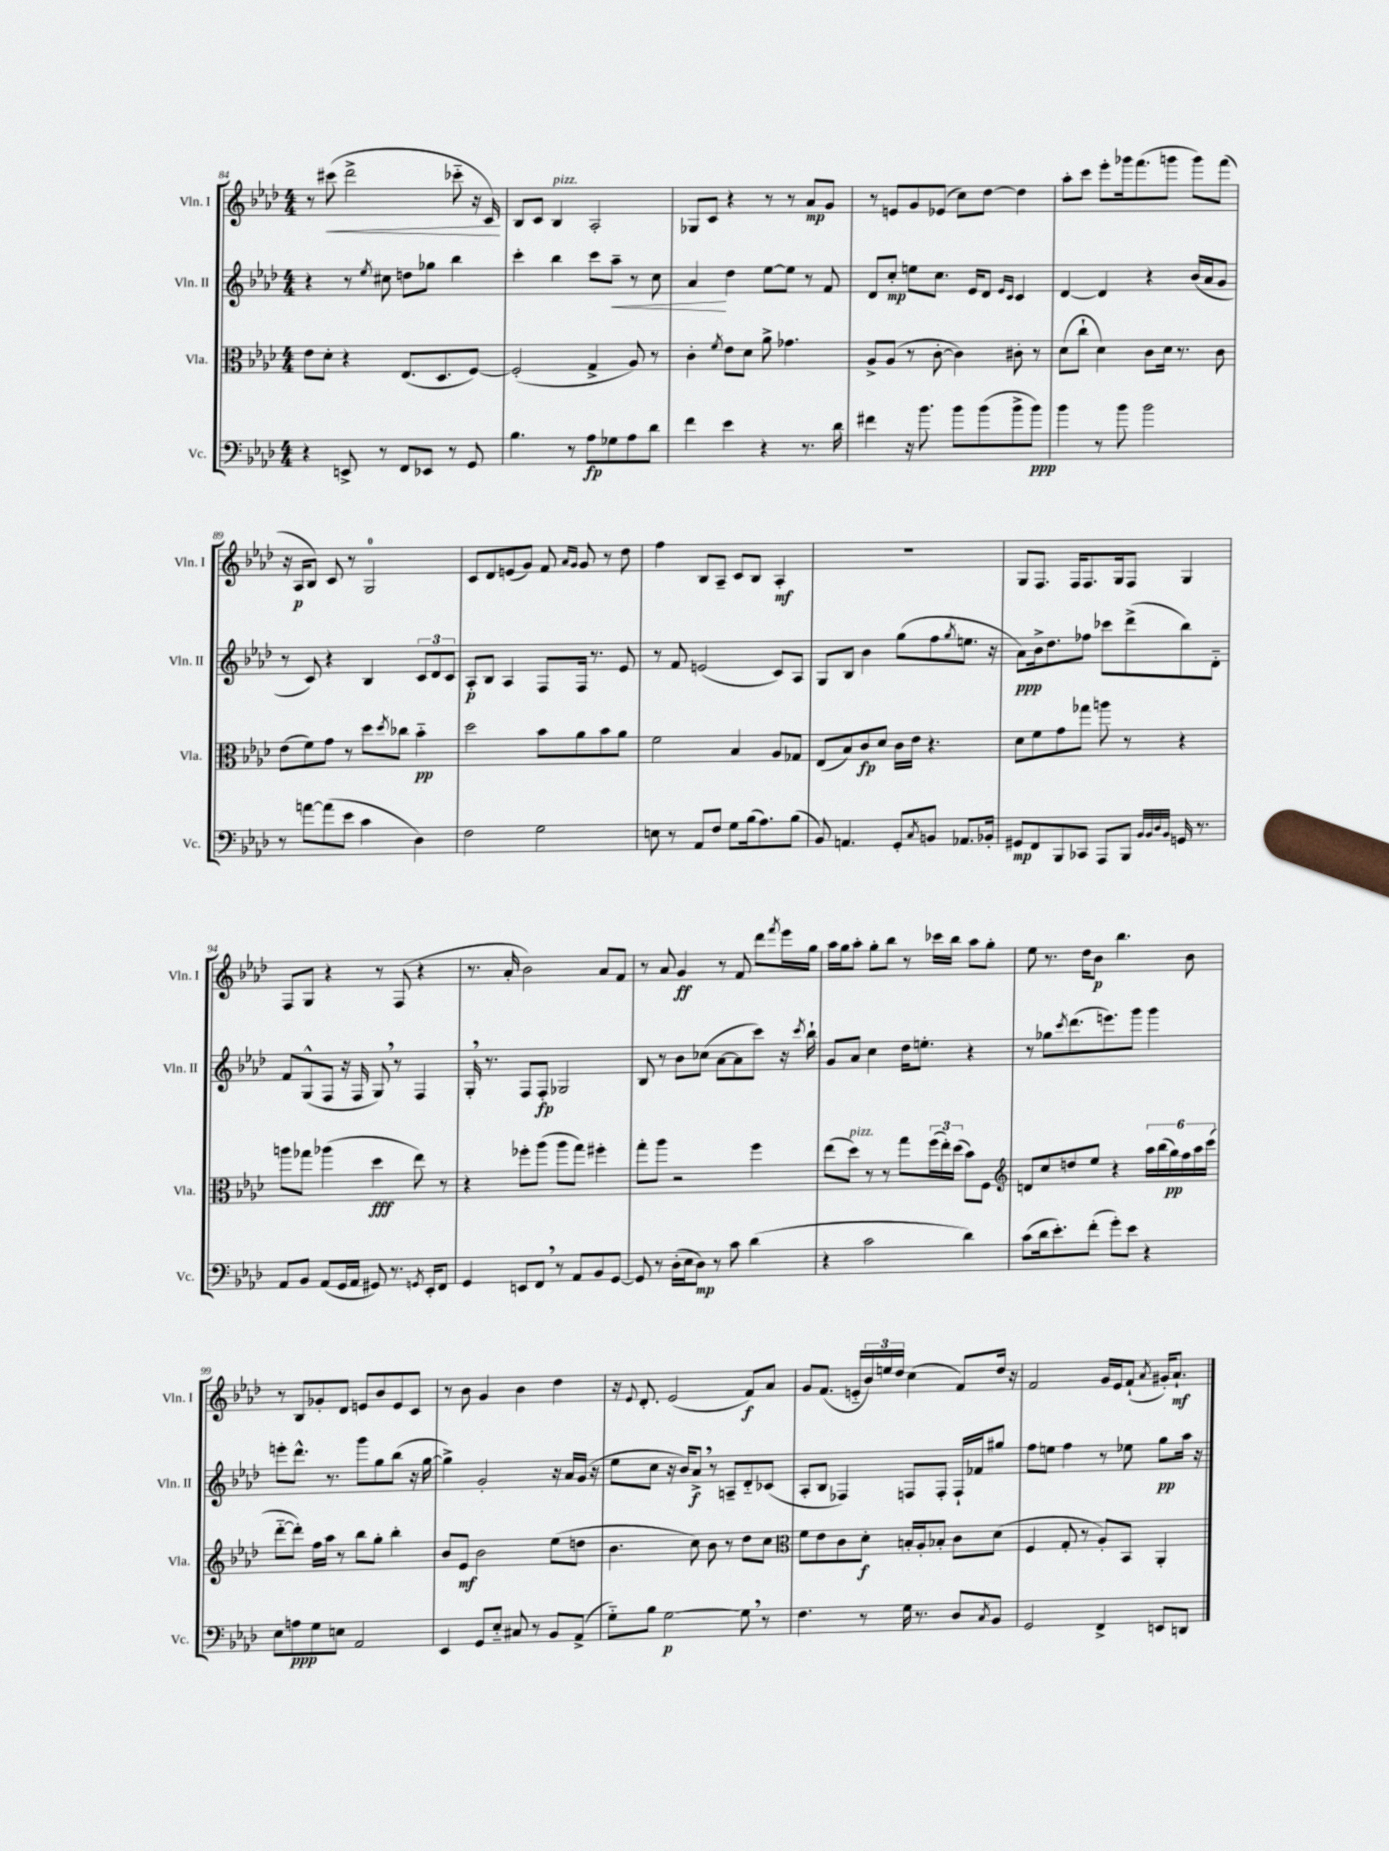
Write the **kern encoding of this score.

**kern	**dynam	**kern	**dynam	**kern	**dynam	**kern	**dynam
*part4	*part4	*part3	*part3	*part2	*part2	*part1	*part1
*staff4	*staff4	*staff3	*staff3	*staff2	*staff2	*staff1	*staff1
*I"Vc.	*	*I"Vla.	*	*I"Vln. II	*	*I"Vln. I	*
*I'Vc.	*	*I'Vla.	*	*I'Vln. II	*	*I'Vln. I	*
*clefF4	*	*clefC3	*	*clefG2	*	*clefG2	*
*k[b-e-a-d-]	*	*k[b-e-a-d-]	*	*k[b-e-a-d-]	*	*k[b-e-a-d-]	*
*M4/4	*	*M4/4	*	*M4/4	*	*M4/4	*
=84	=84	=84	=84	=84	=84	=84	=84
4r	.	8e-\L	.	4r	.	8r	.
!	!	!	!	!	!	!	!LO:HP:b
.	.	8d-'\J	.	.	.	(8ccc#X\	<
8EEn^/	.	4r	.	8r	.	2ddd-^\	.
.	.	.	.	8qee-/	.	.	.
8r	.	.	.	8cc#X\	.	.	.
8FF/L	.	(8.E-/L	.	8ddn\L	.	.	.
8EE-X/J	.	.	.	8gg-X\J	.	.	.
.	.	8.D-/	.	.	.	.	.
8r	.	.	.	4bb-\	.	8ccc-X\	.
8GG/	.	[8F/J)	.	.	.	16r	.
.	.	.	.	.	.	16c/)	.
.	.	.	.	.	.	.	[
=85	=85	=85	=85	=85	=85	=85	=85
4.B-\	.	(2F'/]	.	4ccc'\	.	8B-/L	.
.	.	.	.	.	.	8c/J	.
!	!	!	!	!	!	!LO:TX:a:i:t=pizz.	!
.	.	.	.	4bb-\	.	4B-/	.
8r	.	.	.	.	.	.	.
8A-\L	fp	4G^/	.	8ccc\L	.	2A-'/	.
!	!	!	!	!	!LO:HP:b	!	!
8G-X\	.	.	.	8aa-~\J	<	.	.
8A-\	.	8A-/)	.	8r	.	.	.
8d-\J	.	8r	.	8cc\	.	.	.
=86	=86	=86	=86	=86	=86	=86	=86
4f\	.	4c'\	.	4a-/	.	8G-X/L	.
.	.	.	.	.	.	8c/J	.
.	.	8qf/	.	.	.	.	.
4e-\	.	8e-\L	.	4dd-\	[	4r	.
.	.	8d-\J	.	.	.	.	.
4r	.	8a-^\	.	[8ee-\L	.	8r	.
.	.	4.g-X\	.	8ee-\J]	.	8r	.
8.r	.	.	.	8r	.	8a-/L	mp
.	.	.	.	8f/	.	8g/J	.
16d-\	.	.	.	.	.	.	.
=87	=87	=87	=87	=87	=87	=87	=87
4f#X\	.	8A-^/L	.	8d-/L	.	8r	.
.	.	(8A-/J	.	8cc'/J	mp	8en/L	.
16r	.	8r	.	8een\L	.	8g/	.
8.b-\	.	.	.	.	.	.	.
.	.	[8c'\	.	8.cc\J	.	(8e-X/J	.
8b-\L	.	4c\])	.	.	.	8cc\L)	.
.	.	.	.	16e-/KL	.	.	.
(8b-\	.	.	.	8d-/J	.	[8dd-\J	.
.	.	.	.	16qqe-/LL	.	.	.
.	.	.	.	16qqc/JJ	.	.	.
8b-^\	.	8c#X'\	.	4c/	.	4dd-\]	.
8b-\J)	ppp	8r	.	.	.	.	.
=88	=88	=88	=88	=88	=88	=88	=88
4b-\	.	(8d-\L	.	[4d-/	.	8aa-'\L	.
.	.	8cc`\J	.	.	.	8ccc\J	.
8r	.	4d-\)	.	4d-/]	.	8eee-'\L	.
8b-\	.	.	.	.	.	16ggg-X\k	.
.	.	.	.	.	.	(8.fff\	.
2b-\	.	8c\L	.	4r	.	.	.
.	.	16d-\Jk	.	.	.	8gggn\J	.
.	.	8.r	.	.	.	.	.
.	.	.	.	(16b-/LL	.	8ggg\L)	.
.	.	.	.	16a-/J	.	.	.
.	.	8c\	.	8g/J	.	(8fff\J	.
!!LO:LB:g=z
=89	=89	=89	=89	=89	=89	=89	=89
8r	.	(8e-\L	.	8r	.	16r	.
.	.	.	.	.	.	16A-/KL	p
[8an\L	.	8f\)	.	8c/)	.	8B-/J)	.
(8a\]	.	8g\J	.	4r	.	8c/	.
8e-\J	.	8r	.	.	.	8r	.
4c\	.	8dd-\L	.	4B-/	.	2G/	.
.	.	8qdd-/	.	.	.	.	.
.	.	8cc-X\J	.	.	.	.	.
4D-\)	.	4b-\	pp	12c/L	.	.	.
.	.	.	.	12d-/	.	.	.
.	.	.	.	12c/J	.	.	.
=90	=90	=90	=90	=90	=90	=90	=90
2F\	.	2dd-\	.	8A-'/L	p	8c/L	.
.	.	.	.	8B-/J	.	8d-/	.
.	.	.	.	4A-/	.	(8en/	.
.	.	.	.	.	.	8g/J)	.
2G\	.	8b-\L	.	8F/L	.	8f/	.
.	.	.	.	.	.	16qqa-/LL	.
.	.	.	.	.	.	16qqg/JJ	.
.	.	8a-\	.	16F/Jk	.	8g/	.
.	.	.	.	8.r	.	.	.
.	.	8b-\	.	.	.	8r	.
.	.	8a-\J	.	8e-/	.	8dd-\	.
=91	=91	=91	=91	=91	=91	=91	=91
8En\	.	2f\	.	8r	.	4ff\	.
8r	.	.	.	8f/	.	.	.
8AA-/L	.	.	.	(2en/	.	8B-/L	.
8F/J	.	.	.	.	.	8A-~/J	.
8G\L	.	4B-/	.	.	.	8c/L	.
(16B-\k	.	.	.	.	.	8B-/J	.
8.A-\)	.	.	.	.	.	.	.
.	.	8A-/L	.	8c/L)	.	4A-'/	mf
(8B-\J	.	8G-X/J	.	8A-/J	.	.	.
=92	=92	=92	=92	=92	=92	=92	=92
8BB-/)	.	(8E-/L	.	8G/L	.	1r	.
4.AAn/	.	8B-/)	.	8B-/J	.	.	.
.	.	8c/	fp	4b-\	.	.	.
.	.	8d-/J	.	.	.	.	.
8GG'/L	.	16c\LL	.	(8gg\L	.	.	.
.	.	16e-\JJ	.	.	.	.	.
8qC/	.	.	.	.	.	.	.
8BBn/J	.	4.r	.	8ff\	.	.	.
.	.	.	.	8qgg/	.	.	.
8.AA-X/L	.	.	.	8.een\J	.	.	.
16BB-X'/Jk	.	.	.	16r	.	.	.
=93	=93	=93	=93	=93	=93	=93	=93
8GG#X/L	mp	8d-\L	.	8a-\L)	ppp	8G/L	.
8FF/	.	8f\	.	16b-^\k	.	8.F/J	.
.	.	.	.	8.dd-\	.	.	.
8BBB-/	.	8g\	.	.	.	.	.
.	.	.	.	.	.	16F/KL	.
8CC-X/J	.	8gg-X\J	.	8ff-X\J	.	8.F/	.
8AAA-/L	.	8aan\	.	8ccc-X\L	.	.	.
.	.	.	.	.	.	16G/k	.
8BBB-/J	.	8r	.	(8ddd-^\	.	8F/J	.
32qqBB-/LLL	.	.	.	.	.	.	.
32qqBB-/	.	.	.	.	.	.	.
32qqD-/	.	.	.	.	.	.	.
32qqBB-/JJJ	.	.	.	.	.	.	.
16GGn/	.	4r	.	8bb-\)	.	4G/	.
8.r	.	.	.	.	.	.	.
.	.	.	.	8d-\J	.	.	.
!!LO:LB:g=z
=94	=94	=94	=94	=94	=94	=94	=94
8AA-/L	.	8aan\L	.	8f/L	.	8F/L	.
8BB-/J	.	8gg-X\J	.	(8G^^/	.	8G/J	.
(8AA-/L	.	(4aa-X\	.	8F/J	.	4r	.
16GG/L	.	.	.	16r	.	.	.
16AA-/JJ	.	.	.	16F/	.	.	.
8GG#X/)	.	4dd-\	fff	8G,/)	.	8r	.
8.r	.	.	.	8r	.	(8F/	.
.	.	8ee-\)	.	4F/	.	4r	.
8qGGn/	.	.	.	.	.	.	.
16EE-'/KL	.	.	.	.	.	.	.
8FF/J	.	8r	.	.	.	.	.
=95	=95	=95	=95	=95	=95	=95	=95
4GG/	.	4r	.	16G',/	.	8.r	.
.	.	.	.	8.r	.	.	.
.	.	.	.	.	.	16a-'/	.
8EEn/L	.	8ff-X'\L	.	8F/L	.	2b-\)	.
8FF,/J	.	(8aa-\J	.	8F'/J	fp	.	.
8r	.	8aa-\L	.	2G-X/	.	.	.
8AA-/L	.	8gg\J)	.	.	.	.	.
8BB-/	.	4ff#X'\	.	.	.	8a-/L	.
[8GG/J	.	.	.	.	.	8f/J	.
=96	=96	=96	=96	=96	=96	=96	=96
8GG/]	.	8gg'\L	.	8B-/	.	8r	.
8r	.	8aa-\J	.	8r	.	8a-/	.
(16D-'\LL	.	2r	.	8b-\L	.	4g/	ff
16E-\J	.	.	.	.	.	.	.
8D-\J)	mp	.	.	(8cc-X\J	.	.	.
8r	.	.	.	[8a-\L	.	8r	.
8c\	.	.	.	8a-\]	.	8f/	.
(4d-\	.	4ff\	.	8ccc\J)	.	8ddd-\L	.
.	.	.	.	.	.	8qfff/	.
.	.	.	.	16r	.	16eee-\L	.
.	.	.	.	8qccc/	.	.	.
.	.	.	.	16bb-`\	.	16gg\JJ	.
=97	=97	=97	=97	=97	=97	=97	=97
4r	.	(8ee-\L	.	8g/L	.	16aa-\LL	.
.	.	.	.	.	.	16gg\J	.
!	!	!LO:TX:a:i:t=pizz.	!	!	!	!	!
.	.	8dd-\J)	.	8a-/J	.	8aa-'\J	.
2c\	.	8r	.	4cc\	.	8gg'\L	.
.	.	8r	.	.	.	8bb-\J	.
.	.	8gg\L	.	16dd-\KL	.	8r	.
.	.	.	.	8.een'\J	.	.	.
.	.	(24ff\L	.	.	.	16ccc-X\LL	.
.	.	24ee-'\)	.	.	.	.	.
.	.	.	.	.	.	16bb-\JJ	.
.	.	(24dd-\JJ	.	.	.	.	.
4d-\)	.	8b-\L)	.	4r	.	8aa-\L	.
.	.	8F\J	.	.	.	8gg'\J	.
=98	=98	=98	=98	=98	=98	=98	=98
*	*	*clefG2	*	*	*	*	*
(8c\L	.	8dn/L	.	8r	.	8ee-\	.
16d-\k	.	8cc/	.	8gg-X\L	.	8.r	.
8.e-'\)	.	.	.	.	.	.	.
.	.	.	.	8qccc/	.	.	.
.	.	8ddn/	.	(8.ddd-\	.	.	.
.	.	.	.	.	.	16dd-\KL	.
(8f'\J	.	8ee-/J	.	.	.	8b-\J	p
.	.	.	.	8.eeen\)	.	.	.
8g'\L)	.	4r	.	.	.	4.bb-\	.
8e-\J	.	.	.	8ggg\J	.	.	.
4r	.	24aa-\LL	.	4ggg\	.	.	.
.	.	(24bb-\	.	.	.	.	.
.	.	24gg\)	pp	.	.	.	.
.	.	24ff\	.	.	.	8b-\	.
.	.	24aa-\	.	.	.	.	.
.	.	(24ccc\JJ	.	.	.	.	.
!!LO:LB:g=z
=99	=99	=99	=99	=99	=99	=99	=99
8E-\L	.	[8ddd-\L	.	8eeen'\L	.	8r	.
8An\	ppp	8ddd-'\J])	.	8.ddd-^^\J	.	8B-/L	.
8G\	.	16ff\LL	.	.	.	8g-X'/	.
.	.	16aa-\JJ	.	8.r	.	.	.
8En\J	.	8r	.	.	.	8d-/J	.
2AA-/	.	8bb-\L	.	8ggg\L	.	8en/L	.
.	.	8gg'\J	.	8gg\	.	8b-/	.
.	.	4bb-'\	.	(8bb-\J	.	8e/	.
.	.	.	.	16r	.	8c/J	.
.	.	.	.	[16gg\	.	.	.
=100	=100	=100	=100	=100	=100	=100	=100
4EE-/	.	8b-/L	.	4gg^\])	.	8r	.
.	.	8e-/J	mf	.	.	8b-\	.
8GG/L	.	2b-\	.	2g'/	.	4g/	.
8E-/J	.	.	.	.	.	.	.
8C#X/	.	.	.	.	.	4b-\	.
8r	.	.	.	.	.	.	.
8BB-/L	.	(8ee-\L	.	16r	.	4dd-\	.
.	.	.	.	16a-/LL	.	.	.
(8AA-^/J	.	8ddn\J	.	(16g/JJ	.	.	.
.	.	.	.	16r	.	.	.
=101	=101	=101	=101	=101	=101	=101	=101
8G\L)	.	4.b-\	.	8ee-\L	.	16r	.
.	.	.	.	.	.	8qqe-/	.
.	.	.	.	.	.	8.d-'/	.
8B-\J	.	.	.	8cc\J	.	.	.
[2G\	p	.	.	16r	.	(2e-/	.
.	.	.	.	16b-/KL)	.	.	.
.	.	8cc\)	.	8a-^,/J	f	.	.
.	.	8b-\	.	8r	.	.	.
.	.	8r	.	8An~/L	.	.	.
8G,\]	.	8dd-\L	.	8d-/	.	8f/L)	f
8r	.	8cc\J	.	(8c-X/J	.	8a-/J	.
=102	=102	=102	=102	=102	=102	=102	=102
*	*	*clefC3	*	*	*	*	*
4.F\	.	8f\L	.	8A-'/L	.	8g/L	.
.	.	8e-\	.	8B-/J	.	(8.f/J	.
.	.	8c\	.	4F-X/)	.	.	.
.	.	.	.	.	.	16en/LL	.
8r	.	8d-'\J	f	.	.	24b-/)	.
.	.	.	.	.	.	24een/	.
.	.	.	.	.	.	24dd-/JJ	.
16G\	.	16Bn'/LL	.	8Fn/L	.	(4cc\	.
8.r	.	16A-'/J	.	.	.	.	.
.	.	8B-X'/J	.	8F'/J	.	.	.
8D-/L	.	8c\L	.	16F`/LL	.	8f/L)	.
.	.	.	.	16f-X/J	.	.	.
8qC/	.	.	.	.	.	.	.
8BB-/J	.	(8d-\J	.	8gg#X/J	.	16dd-/Jk	.
.	.	.	.	.	.	16r	.
=103	=103	=103	=103	=103	=103	=103	=103
2GG/	.	4F/	.	8ff\L	.	2f/	.
.	.	.	.	8een\J	.	.	.
.	.	8G'/	.	4ff\	.	.	.
.	.	8r	.	.	.	.	.
4FF^/	.	8A-'/L)	.	8r	.	16g/LL	.
.	.	.	.	.	.	16e-/J	.
.	.	8BB-/J	.	8ee-X\	.	(8f`/J	.
.	.	.	.	.	.	8qa-/	.
8EEn/L	.	4AA-'/	.	8gg\L	pp	16g#X'/KL)	.
.	.	.	.	.	.	8.a-`/J	mf
8DDn/J	.	.	.	16aa-\Jk	.	.	.
.	.	.	.	16r	.	.	.
==	==	==	==	==	==	==	==
*-	*-	*-	*-	*-	*-	*-	*-
